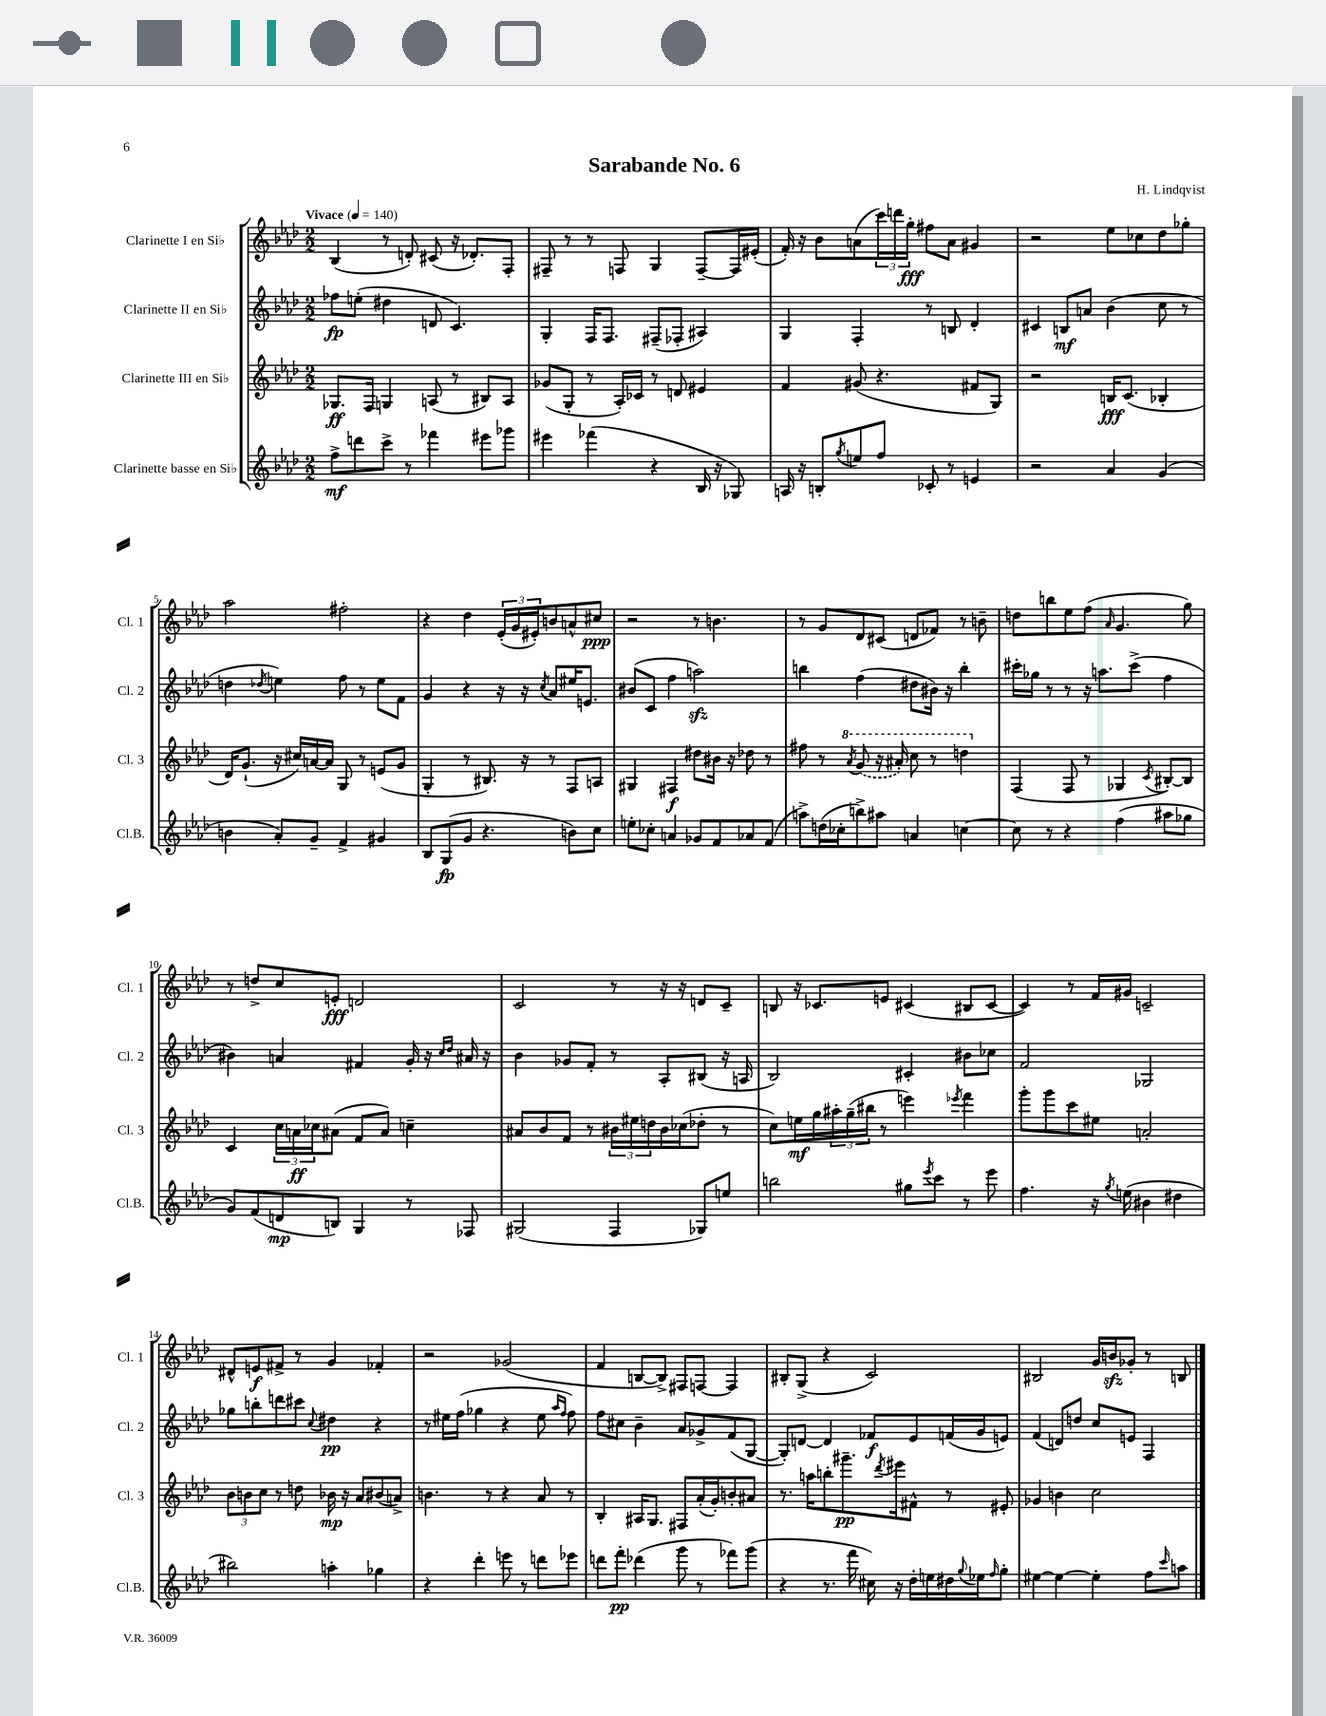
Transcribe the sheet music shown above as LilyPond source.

\header { title = "Sarabande No. 6" composer = "H. Lindqvist" }
<<
\new StaffGroup <<
\new Staff = "s0" \with { instrumentName = "Clarinette I en Sib" shortInstrumentName = "Cl. 1" } {
    \clef treble \key aes \major \numericTimeSignature \time 2/2 \tempo "Vivace" 4 = 140
    bes4( r8 d'8-.) cis'8( r16 des'8.-.) f8-. |
    fis8-- r8 r8 f8 g4 f8~-- f16 eis'16-.( |
    f'16-.) r16 bes'8 a'8( \tuplet 3/2 { c'''16) d'''16 g''16-.\fff } fis''8 a'8 gis'4 |
    r2 ees''8 ces''8 des''8 ges''8-. |
    aes''2 fis''2-. |
    r4 des''4 \tuplet 3/2 { ees'16-.( g'16 eis'16-.) } b'8 a'8-^ cis''8\ppp |
    r2 r8 b'4. |
    r8 g'8 des'8 cis'8( d'8 fes'8) r8 b'8-- |
    d''8 b''8 ees''8 f''8( \grace { aes'16 } g'4. g''8) |
    r8 d''8-> c''8 e'8-.\fff d'2 |
    c'2 r8 r16 r16 d'8 c'8-- |
    b8 r16 ces'8. e'8 cis'4( bis8 cis'8~ |
    cis'4) r8 f'16 gis'16 c'2-- |
    dis'8-^ e'8\f fis'8-> r8 g'4 fes'4-. |
    r2 ges'2( |
    f'4 b8~ b8->) fis8 f8~ f4 |
    bis8-. g8->( r4 c'2) |
    bis2 g'16 b'16\sfz ges'8-. r8 b8 \bar "|." |
}
\new Staff = "s1" \with { instrumentName = "Clarinette II en Sib" shortInstrumentName = "Cl. 2" } {
    \clef treble \key aes \major \numericTimeSignature \time 2/2
    fes''8\fp e''8-.( dis''4 d'8 c'4.) |
    g4-. f16 f8. fis8--( fes8-. ais4) |
    g4 f4-. r8 b8 des'4-. |
    cis'4 b8\mf a'8 bes'4( c''8 r8 |
    d''4 \acciaccatura { des''8 } e''4) f''8 r8 e''8 f'8 |
    g'4 r4 r16 r16 \acciaccatura { c''8 } aes'8 eis''16 e'8. |
    bis'8( c'8 f''4 a''2\sfz) |
    b''4 f''4( dis''8 bis'16) r16 b''4-. |
    cis'''16-. ges''16 r8 r8 r16 a''8. cis'''8->( f''4 |
    bis'4) a'4 fis'4 g'16-. r16 \grace { c''16 des''16 } ais'16 r16 |
    bes'4 ges'8 f'8-. r8 aes8-. bis8( r16 a16 |
    bes2) cis'4-. bis'8 ces''8 |
    f'2 ges2 |
    ges''8 b''8-. d'''8 cis'''8 \appoggiatura { c''8 } dis''4\pp r4 |
    r8 eis''16 f''16( ges''4 r4 eis''8 \grace { aes''16 f''16 } f''8) |
    f''8 cis''8 bes'4-- aes'8 ges'8-> f'8( g8~ |
    g8-.) d'8~ d'4 fes'8\f ees'8 f'16( g'16 e'8) |
    f'4( d'8) d''8 c''8 e'8 f4 \bar "|." |
}
\new Staff = "s2" \with { instrumentName = "Clarinette III en Sib" shortInstrumentName = "Cl. 3" } {
    \clef treble \key aes \major \numericTimeSignature \time 2/2
    ges8.\ff f16 g4 a8( r8 bis8) a8 |
    ges'8( g8-. r8 aes16-.) ces'16 r8 d'8 eis'4 |
    f'4 gis'8( r4. fis'8 g8) |
    r2 b16\fff c'8.( bes4-. |
    des'16) g'8.-!( r16 cis''16) a'16~ a'16 g8 r8 e'8( g'8 |
    g4-. r8 bis8.) r16 r8 f8 a8 |
    gis4 fis4\f dis''8 bis'16 r16 des''8 r8 |
    fis''8 r8 \ottava #1 \acciaccatura { aes''8 } \once \slurDashed g''8( r16 ais''16-.) c'''8 r8 d'''4 \ottava #0 |
    f4( f8 r8 ges4 \acciaccatura { c'8 } bis8~-.) bis8 |
    c'4 \tuplet 3/2 { c''16 a'16\ff ces''16 } ais'8( f'8 ais'8) c''4-- |
    ais'8 bes'8 f'8 r8 \tuplet 3/2 { bis'16 eis''16 d''16 } bis'16 ces''16( des''8-. r8 |
    c''8) e''16\mf g''16 \tuplet 3/2 { ais''16-. g''16--( bis''16 } r8 e'''4) \acciaccatura { ees'''8 } f'''4 |
    g'''8-. g'''8 c'''8 eis''8 a'2-. |
    \tuplet 3/2 { bes'8 b'8 c''8 } r8 d''8 bes'16\mp r16 aes'8 bis'8( a'8->) |
    b'4. r8 r4 aes'8 r8 |
    bes4-. ais16 g8. fis8 aes'16-.( g'16-.) b'8-. ais'8 |
    r8. a''16 b''8-. gis'''8.--\pp \acciaccatura { des'''8 } eis'''16 fis'8-^ r8 eis'8-. |
    ges'4 b'4 c''2 \bar "|." |
}
\new Staff = "s3" \with { instrumentName = "Clarinette basse en Sib" shortInstrumentName = "Cl.B." } {
    \clef treble \key aes \major \numericTimeSignature \time 2/2
    f''8->\mf d'''8 c'''8-> r8 fes'''4 eis'''8 ges'''8 |
    eis'''4 fes'''4( r4 bes16 r16 ges8) |
    a16 r16 b8-. \acciaccatura { g''8 } e''8 f''8 ces'8-. r8 e'4 |
    r2 aes'4 g'4( |
    b'4 aes'8-.) g'8-- f'4-> gis'4 |
    bes8 g8\fp( g'8 r4. b'8) c''8 |
    e''8-. ces''8-. a'4 ges'8 f'8 aes'8 f'8( |
    a''8->) d''16( ces''16-. b''8->) ais''8 a'4 c''4~ |
    c''8 r8 r4 f''4( ais''8 ges''8 |
    g'8) f'8( d'8\mp b8) g4 r8 fes8 |
    gis2( f4 ges8) e''8 |
    b''2 gis''8 \acciaccatura { ees'''8 } c'''8 r8 ees'''8 |
    f''4. r16 \acciaccatura { g''8 } e''16( bis'4 dis''4 |
    bis''2) a''4-. ges''4 |
    r4 des'''4-. e'''8 r8 d'''8 ees'''8 |
    d'''8 f'''8-.\pp des'''4( g'''8 r8 fes'''8) g'''8( |
    r4 r8. f'''16 cis''16) r16 des''16-. e''16 dis''16 \appoggiatura { g''8 } ees''16 \grace { f''16 } g''8-. |
    eis''4~ eis''4~ eis''4-. f''8 \grace { c'''16 } a''8 \bar "|." |
}
>>
>>
